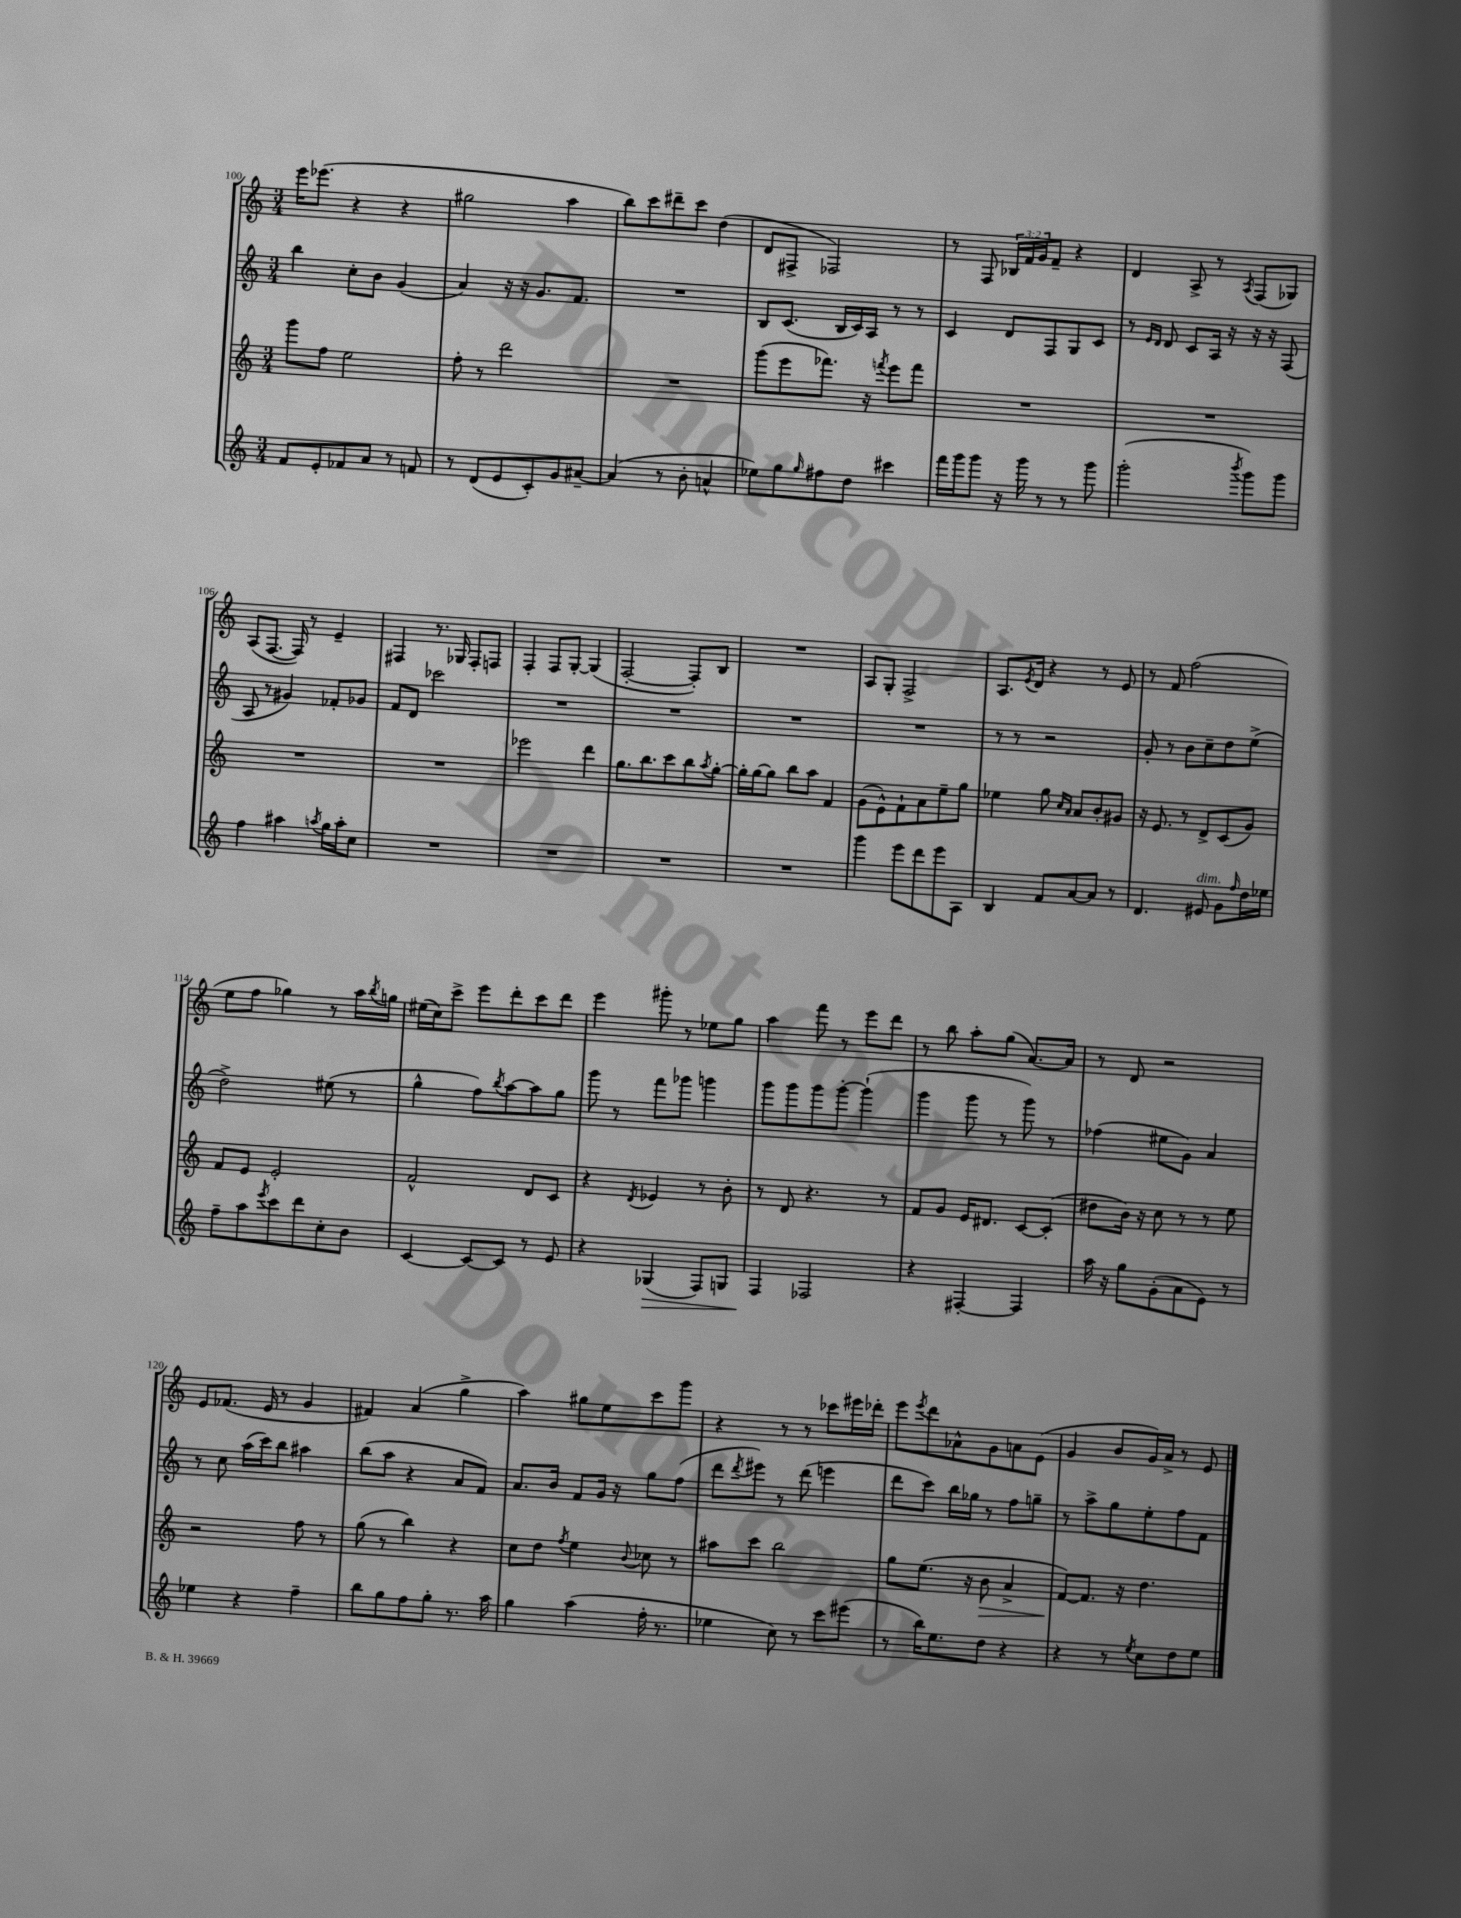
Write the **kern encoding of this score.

**kern	**kern	**kern	**kern
*staff4	*staff3	*staff2	*staff1
*clefG2	*clefG2	*clefG2	*clefG2
*k[]	*k[]	*k[]	*k[]
*M3/4	*M3/4	*M3/4	*M3/4
8f	8ggg	4bb	16eee
.	.	.	(8.eee-
8e'	8ff	.	.
8f-	2ee	8cc'	4r
8a	.	8b	.
8r	.	(4g	4r
8f	.	.	.
=	=	=	=
8r	8ff'	4a)	2gg#
(8d	8r	.	.
8e	2ddd	16r	.
.	.	16r	.
8c')	.	8.g	.
8g	.	.	4aa
.	.	8.f	.
[8a#~	.	.	.
=	=	=	=
(4a#]	2.r	2.r	8bb)
.	.	.	8ccc
8r	.	.	8ddd#~
8b'	.	.	8ccc
4a^^	.	.	(4dd
=	=	=	=
8ee-)	(8ggg	8B	8d
8gg	8eee	(8.c	8F#^
16qqgg	.	.	.
8ff#	8.fff-)	.	2F-)
.	.	16B	.
8dd	.	16c)	.
.	16r	16A	.
.	8qfff	.	.
4ccc#	8eee	8r	.
.	8fff	8r	.
=	=	=	=
16fff	2.r	4c	8r
16ggg	.	.	.
8ggg	.	.	8F
16r	.	8d	24B-
.	.	.	24f
16ggg	.	.	.
.	.	.	24g
8r	.	8F	8f~
8r	.	8G	4r
8ggg	.	8c	.
=	=	=	=
(2ggg'	2.r	8r	4d
.	.	16qqe	.
.	.	16qqd	.
.	.	8d	.
.	.	8c	8A^
.	.	16A	8r
.	.	16r	.
8qbbb	.	.	8qA
8ggg)	.	16r	(8F
.	.	16r	.
8ggg	.	(8F	8G-)
=	=	=	=
4ff	2.r	8A	(8A
.	.	8r	[8.F
4aa#	.	4g#)	.
.	.	.	16F])
.	.	.	8r
8qaa	.	.	.
16gg	.	8f-'	4e~
16aa'	.	.	.
8cc	.	8g-	.
=	=	=	=
2.r	2.r	8f	4F#
.	.	8d	.
.	.	2ccc-	8.r
.	.	.	16G-
.	.	.	8F#'
.	.	.	8F
=	=	=	=
2.r	2eee-	2.r	4F'
.	.	.	8F
.	.	.	[8G'
.	4ddd	.	(4G]
=	=	=	=
2.r	8.gg	2.r	[2F'
.	8.bb	.	.
.	8ccc	.	.
.	8bb	.	8F'])
.	8qaa	.	.
.	[8gg'	.	8B
=	=	=	=
2.r	16gg']	2.r	2.r
.	[16gg	.	.
.	8gg]	.	.
.	8bb	.	.
.	8aa	.	.
.	4f	.	.
=	=	=	=
4ggg	(8g	2.r	8A
.	8e^^)	.	8G'
8eee	8f`	.	2F^
8ddd	8a	.	.
8eee	8ee~	.	.
8A	8gg	.	.
=	=	=	=
4B	4ee-	8r	8.A
.	.	8r	.
.	.	.	8qe
.	.	.	16d
8f	8gg	2r	4r
.	16qqcc	.	.
.	16qqa	.	.
[8a	8a	.	.
8a]	8b'	.	8r
8r	8g#	.	8e
=	=	=	=
4.d	16r	8g'	8r
.	8.e	.	.
.	.	8r	8f
.	8r	8b	(2ff
8e#	8d^	8cc~	.
8g	(8c	8dd	.
16qqff	.	.	.
16dd	8g)	(8ee^	.
16ee-	.	.	.
=	=	=	=
8ff~	8f	2dd^)	8ee
8aa	8e	.	8ff
8qeee	.	.	.
8ccc	2e'	.	4gg-)
8ddd	.	.	.
8cc'	.	(8ee#	8r
8b	.	8r	16aa
.	.	.	8qbb
.	.	.	16gg
=	=	=	=
[4c	2f^^	4gg^^	(16ee#
.	.	.	16cc)
.	.	.	8ccc^
8c_	.	8ff)	8eee
.	.	8qbb	.
8c]	.	[8aa	8ddd'
8r	8d	8aa]	8ccc
8e	8c	8gg	8ddd
=	=	=	=
4r	4r	8ggg	4eee
.	.	8r	.
.	8qd	.	.
(4G-	4e-	8fff	8ggg#'
.	.	8ggg-	8r
8F)	8r	4ggg	8ee-
8G	8b'	.	8gg
=	=	=	=
4F	8r	8ggg	4aa
.	8d	8ggg	.
2F-	4.r	8ggg	8fff
.	.	[8ggg'	8r
.	.	(4ggg`]	8eee
.	8r	.	8ddd
=	=	=	=
4r	8f	4ggg	8r
.	8g	.	8bb
[4F#'	16e	8ggg	8aa'
.	8.d#	.	.
.	.	8r	(8gg
4F#]	[8c	8ggg)	[8.a)
.	(8c']	8r	.
.	.	.	16a]
=	=	=	=
16aa	8dd#	(4ff-	8r
16r	.	.	.
8gg	16b)	.	8d
.	16r	.	.
(8g'	8cc	8ee#	2r
8a	8r	8g)	.
8e)	8r	4a	.
8r	8ee	.	.
=	=	=	=
4ee-	2r	8r	8e
.	.	8cc	(8.f-
4r	.	(16aa	.
.	.	16ccc)	16e
.	.	8bb	8r
4ff~	8ff	4aa#	4g
.	8r	.	.
=	=	=	=
8bb	(8gg	(8bb	4f#)
8gg	8r	8aa	.
8ff	4bb)	4r	(4a
8gg'	.	.	.
8.r	4r	8a	4gg^
.	.	8f)	.
16aa	.	.	.
=	=	=	=
4gg	8cc	8.a	4aa)
.	8dd	.	.
.	.	16b	.
.	8qff	.	.
(4aa	4ee	8f	8gg#
.	.	16g	8ee
.	.	16r	.
.	8qqb	.	.
16ff'	8cc-	8gg	8ccc
8.r	.	.	.
.	8r	(8ff	8ggg
=	=	=	=
4ee-	8aa#	8ddd	4r
.	.	8qddd	.
.	8ccc	8eee#)	.
8cc)	2bb	8r	8r
8r	.	(8ddd	8r
8ccc	.	4eee	8ccc-
(8eee#	.	.	16eee#
.	.	.	16ddd-'
=	=	=	=
8r	8gg	8ddd	8eee
.	.	.	8qeee
16bb)	(8.ee	8ccc)	8ddd
8.ee	.	.	.
.	.	16bb	8a-^^
.	16r	16gg-	.
8dd	8b	8r	8g
4r	4a^	8ff	8a
.	.	8gg~	(8e
=	=	=	=
4r	[8f)	8r	4g
.	8.f]	8aa^	.
8r	.	8gg	8b
.	16r	.	.
8qee	.	.	.
8cc	4.dd	8ee'	16g)
.	.	.	16a^
8dd	.	8ff	8r
8ee	.	8f	8e
==	==	==	==
*-	*-	*-	*-
